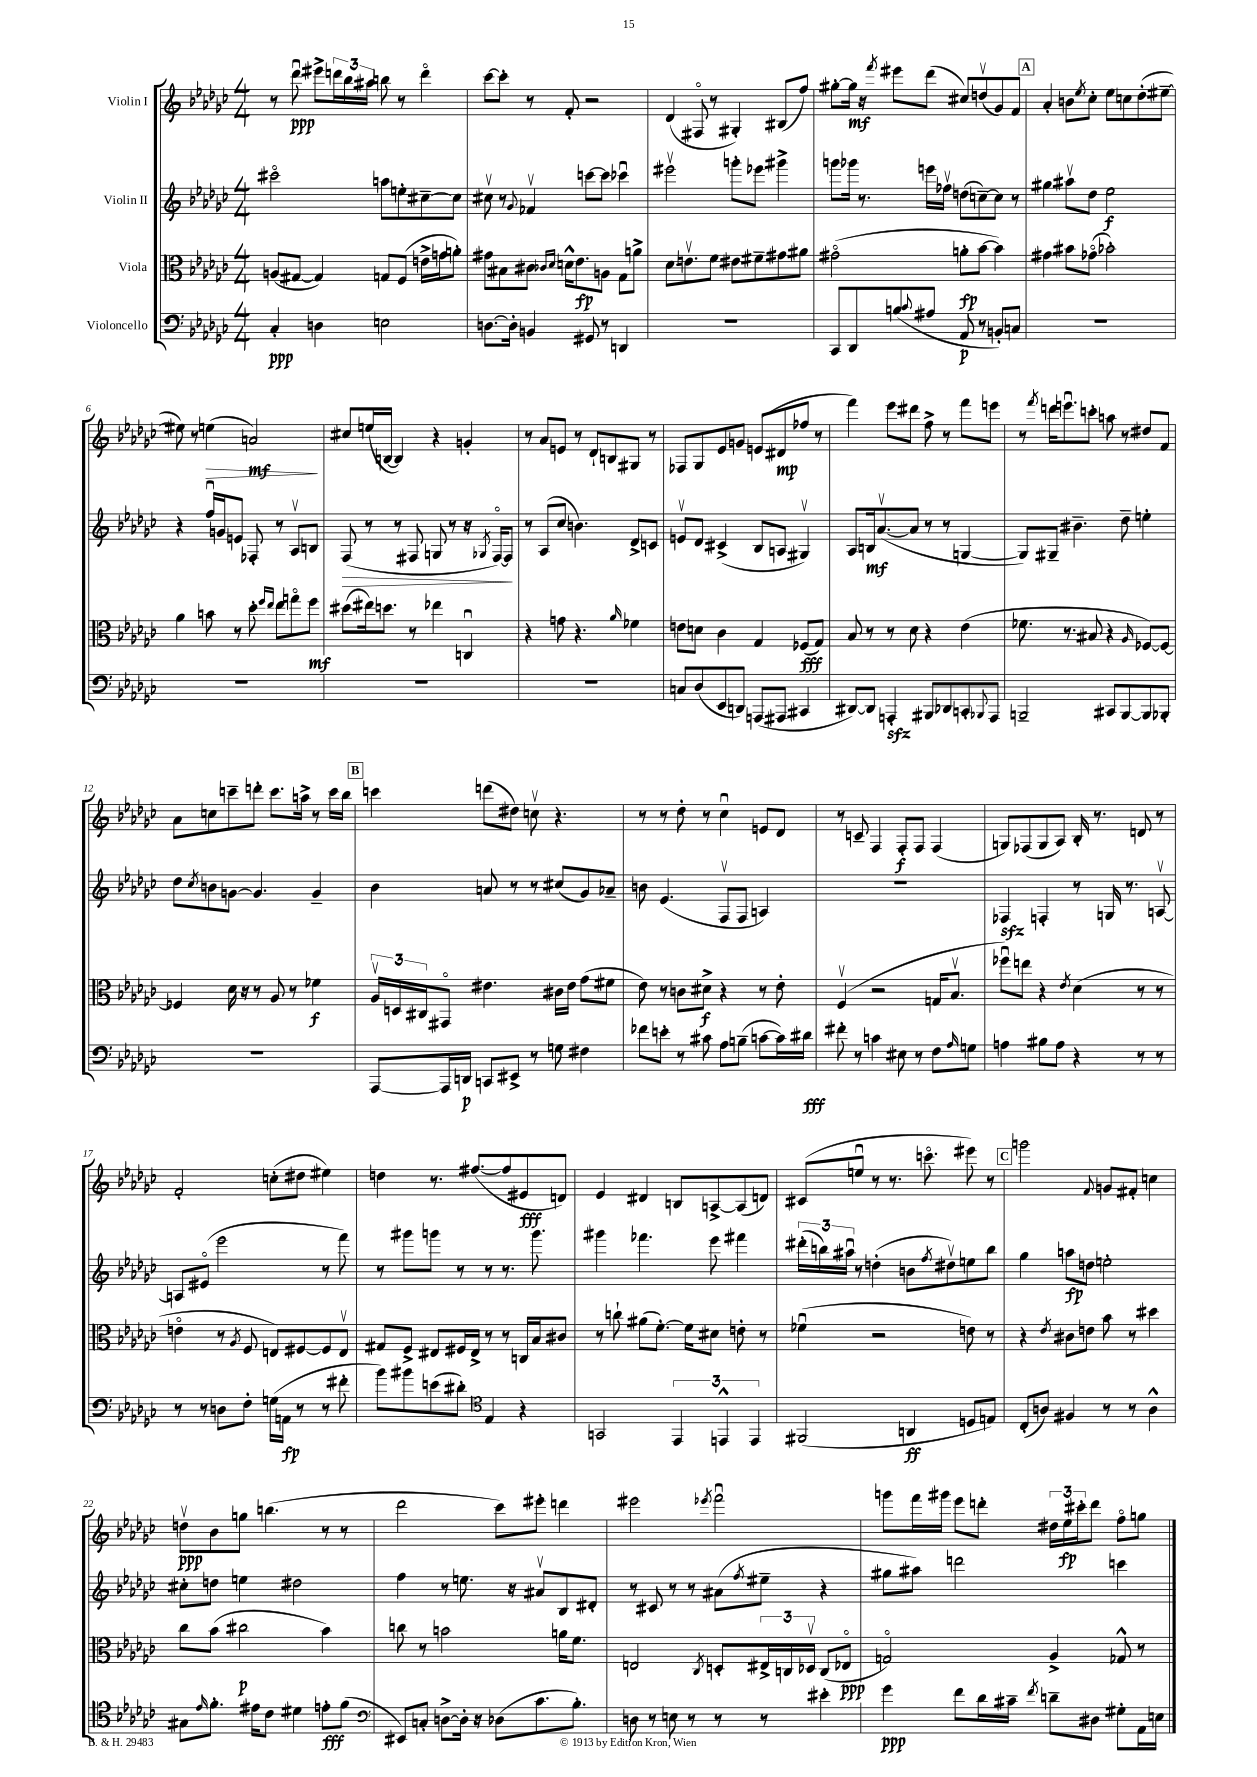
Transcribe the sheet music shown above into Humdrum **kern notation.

**kern	**dynam	**kern	**dynam	**kern	**dynam	**kern	**dynam
*part4	*part4	*part3	*part3	*part2	*part2	*part1	*part1
*staff4	*staff4	*staff3	*staff3	*staff2	*staff2	*staff1	*staff1
*I"Violoncello	*	*I"Viola	*	*I"Violin II	*	*I"Violin I	*
*clefF4	*	*clefC3	*	*clefG2	*	*clefG2	*
*k[b-e-a-d-g-c-]	*	*k[b-e-a-d-g-c-]	*	*k[b-e-a-d-g-c-]	*	*k[b-e-a-d-g-c-]	*
*M4/4	*	*M4/4	*	*M4/4	*	*M4/4	*
=1	=1	=1	=1	=1	=1	=1	=1
4C-'/	ppp	(8An/L	.	2ccc#X\	.	8r	.
.	.	[8G#X/J	.	.	.	8ddd-u\	ppp
4Dn\	.	4G#/])	.	.	.	8eee#X^\L	.
.	.	.	.	.	.	24dddn\L	.
.	.	.	.	.	.	24bb-\	.
.	.	.	.	.	.	24aa#X\JJ	.
2En\	.	8Gn/L	.	8aan\L	.	8bbn\	.
.	.	(8F/J	.	8een'\	.	8r	.
.	.	16en^\LL	.	[8cc#X~\	.	4ddd\	.
.	.	16gn\J	.	.	.	.	.
.	.	8an'\J)	.	8cc#\J]	.	.	.
=2	=2	=2	=2	=2	=2	=2	=2
[8.Dn\L	.	8g#X\L	.	8cc#Xv\	.	[8ccc-\L	.
.	.	8B#X\	.	8r	.	8ccc-'\J]	.
16D'\Jk]	.	.	.	.	.	.	.
.	.	.	.	8qqg-/	.	.	.
4BBn/	.	8c#X\J	.	4f-Xv/	.	8r	.
.	.	16qqc-X/LL	.	.	.	.	.
.	.	16qqd-/JJ	.	.	.	.	.
.	.	16dn^^\KL	.	.	.	8f'/	.
.	.	8.e-\	fp	.	.	.	.
8GG#X/	.	.	.	[8cccn\L	.	2r	.
8r	.	8An\J	.	8ccc\J]	.	.	.
4DDn/	.	8G-\L	.	4ccc-Xu\	.	.	.
.	.	8an^\J	.	.	.	.	.
=3	=3	=3	=3	=3	=3	=3	=3
1r	.	8.d-\L	.	2eee#Xv\	.	(4d-/	.
.	.	8.env\	.	.	.	.	.
.	.	.	.	.	.	8F#X/	.
.	.	8f\J	.	.	.	8r	.
.	.	8e#X\L	.	8gggn'\L	.	4G#X'/)	.
.	.	8f#X~\	.	8eee-X\J	.	.	.
.	.	8g#X\	.	4ggg#X^\	.	(8B#X/L	.
.	.	8a#X\J	.	.	.	8ff/J)	.
=4	=4	=4	=4	=4	=4	=4	=4
8CC-/L	.	(2g#X\	.	8gggn\L	.	[8gg#X'\L	.
8DD-/	.	.	.	16ggg-X\Jk	.	16gg#\Jk]	mf
.	.	.	.	8.r	.	16r	.
.	.	.	.	.	.	8qfff/	.
(8Bn/	.	.	.	.	.	8eee#X\L	.
8qqc-/	.	.	.	.	.	.	.
8A#X/J	.	.	.	16eeen\LL	.	(8ddd-\J	.
.	.	.	.	16ff-Xv\JJ	.	.	.
8AA-/	p	8an'\L	fp	(8ddn\L	.	8cc#X/L)	.
8r	.	[8b-\J	.	[8ccn~\)	.	(8ddnv/	.
8BBn'/L)	.	4b-\])	.	8cc\J]	.	8g-/)	.
8Cn/J	.	.	.	8r	.	8f/J	.
!!LO:REH:place=s1:t=A
=5	=5	=5	=5	=5	=5	=5	=5
1r	.	4g#X\	.	4gg#X\	.	4a-'/	.
.	.	8b#X\L	.	8aa#Xv\L	.	8bn\L	.
.	.	.	.	.	.	8qee-/	.
.	.	(8g-X\J	.	8dd-\J	.	8cc-'\J	.
.	.	2b-X'\)	.	2ee-\	f	8ee-\L	.
.	.	.	.	.	.	8ccn\	.
.	.	.	.	.	.	(8dd-'\	.
.	.	.	.	.	.	[8ee#X~\J	.
!!LO:LB:g=z
=6	=6	=6	=6	=6	=6	=6	=6
1r	.	4a-\	.	4r	.	8ee#X\])	.
.	.	.	.	.	.	8r	.
!	!	!	!	!	!	!	!LO:HP:b
.	.	8bn\	.	16ffu/LL	.	(4een\	>
.	.	.	.	16gn/J	.	.	.
.	.	8r	.	8en/J	.	.	.
.	.	8dd-'\	.	8F-X'/	.	2an/)	mf
.	.	16qqff/LL	.	.	.	.	.
.	.	16qqee-/JJ	.	.	.	.	.
.	.	8ee-\L	.	8r	.	.	.
.	.	8ggn\	.	8A-v/L	.	.	.
.	.	8ff\J	mf	8Bn/J	.	.	.
.	.	.	.	.	.	.	]
=7	=7	=7	=7	=7	=7	=7	=7
!	!	!	!	!	!LO:HP:b	!	!
1r	.	(8dd#X\L	.	(8F/	>	8cc#X/L	.
.	.	16ee#X\k)	.	8r	.	(16een/L	.
.	.	8.ddn\J	.	.	.	[16Bn/JJ	.
.	.	.	.	8r	.	4B/])	.
.	.	8r	.	8F#X/	.	.	.
.	.	4ee-X\	.	8Gn/	.	4r	.
.	.	.	.	8r	.	.	.
.	.	4Cnu/	.	16r	.	4gn'/	.
.	.	.	.	8qG-X/	.	.	.
.	.	.	.	[16F#/KL)	.	.	.
.	.	.	.	8F#/J]	.	.	.
.	.	.	.	.	]	.	.
=8	=8	=8	=8	=8	=8	=8	=8
1r	.	4r	.	8r	.	8r	.
.	.	.	.	(8A-/L	.	8a-/L	.
.	.	8gn\	.	8cc-/J	.	8en/J	.
.	.	4.r	.	4.bn\)	.	8r	.
.	.	.	.	.	.	8d-`/L	.
.	.	.	.	.	.	8Bn/	.
.	.	16qqa-/	.	.	.	.	.
.	.	4f-X\	.	8d-^/L	.	8G#X/J	.
.	.	.	.	8cn/J	.	8r	.
=9	=9	=9	=9	=9	=9	=9	=9
8Cn/L	.	8en\L	.	8env/L	.	8F-X/L	.
(8D-/	.	8dn\J	.	8d-/J	.	8G-/	.
8EE-/	.	4c-\	.	(4c#X^/	.	8e-/	.
8DDn/J)	.	.	.	.	.	8gn/J	.
(8AAAn/L	.	4G-/	.	8B-/L	.	(8en/L	.
8AAA#X/J	.	.	.	8An/J	.	8d#X/	mp
4CC#X/	.	(8F-X/L	fff	4G#Xv/)	.	8ff-X/J	.
.	.	8G-/J)	.	.	.	8r	.
=10	=10	=10	=10	=10	=10	=10	=10
[8DD#X/L)	.	8B-/	.	8A-/L	.	4fff\)	.
8DD#/J]	.	8r	.	16Bn/k	mf	.	.
.	.	.	.	([8.a-v/	.	.	.
4AAAnzz'/	.	8r	.	.	.	8eee-\L	.
.	.	8d-\	.	8a-/J]	.	8ddd#X\J	.
8BBB#X/L	.	4r	.	8r	.	8ff^\	.
8DD-X/	.	.	.	8r	.	8r	.
8CCn'/	.	(4e-\	.	[4Gn/	.	8fff\L	.
8qqBBB-X/	.	.	.	.	.	.	.
8AAA/J	.	.	.	.	.	8eeen\J	.
=11	=11	=11	=11	=11	=11	=11	=11
2BBBn~/	.	8.f-X\	.	8G/L])	.	8r	.
.	.	.	.	.	.	8qfff/	.
.	.	.	.	8G#X~/J	.	16dddn\KL	.
.	.	8.r	.	.	.	8.eeenu\	.
.	.	.	.	4.b#X~\	.	.	.
.	.	8B#X/	.	.	.	8cccn'\J	.
8CC#X/L	.	4r	.	.	.	8aan\	.
[8BBB/	.	.	.	8dd-~\	.	8r	.
.	.	16qqA-/	.	.	.	.	.
8BBB/]	.	[8F-X/L)	.	4een'\	.	8dd#X/L	.
8BBB-X'/J	.	8F-/J_	.	.	.	8f/J	.
!!LO:LB:g=z
=12	=12	=12	=12	=12	=12	=12	=12
1r	.	4F-X/]	.	8dd-\L	.	8a-\L	.
.	.	.	.	8qcc-/	.	.	.
.	.	.	.	8bn\	.	8ccn\	.
.	.	16d-\	.	[8gn\J	.	8cccn~\	.
.	.	16r	.	.	.	.	.
.	.	8r	.	4.g/]	.	8dddn'\J	.
.	.	8A-/	.	.	.	8.ccc\L	.
.	.	8r	.	.	.	.	.
.	.	.	.	.	.	16aan^\Jk	.
.	.	4f-X\	f	4g~/	.	8r	.
.	.	.	.	.	.	16ccc\LL	.
.	.	.	.	.	.	16bb-\JJ	.
!!LO:REH:place=s1:t=B
=13	=13	=13	=13	=13	=13	=13	=13
[8AAA-/L	.	24A-v/LL	.	4b-\	.	4cccn\	.
.	.	24Dn/	.	.	.	.	.
.	.	24C#X/J	.	.	.	.	.
16AAA-/L]	.	8GG#X/J	.	.	.	.	.
16DDn/JJ	p	.	.	.	.	.	.
8CCn/L	.	4.e#X\	.	8an/	.	(8dddn\L	.
8EE#X^/J	.	.	.	8r	.	8dd#X\J)	.
8r	.	.	.	8r	.	8ccnv\	.
8Gn\	.	16c#X\LL	.	(8cc#X/L	.	4.r	.
.	.	16e#\JJ	.	.	.	.	.
4F#X\	.	(8g-\L	.	8g-/)	.	.	.
.	.	8f#X\J	.	8a-X~/J	.	.	.
=14	=14	=14	=14	=14	=14	=14	=14
8f-X\L	.	8e-\)	.	8bn\	.	8r	.
8en'\J	.	8r	.	(4.e-/	.	8r	.
8r	.	8cn\L	.	.	.	8dd-'\	.
8c#X\	.	8d#X^\J	f	.	.	8r	.
8A-\L	.	4r	.	8Fv/L	.	4cc-u\	.
(8Bn~\J	.	.	.	8F/J	.	.	.
[8cn\L	.	8r	.	4An/)	.	8en/L	.
16c\L])	.	8e-'\	.	.	.	8d-/J	.
16d#X\JJ	fff	.	.	.	.	.	.
=15	=15	=15	=15	=15	=15	=15	=15
8f#X'\	.	(4Fv/	.	1r	.	8r	.
8r	.	.	.	.	.	8cn~/	.
4cn\	.	2r	.	.	.	4F/	.
8E#X\	.	.	.	.	.	8F'/L	f
8r	.	.	.	.	.	8F/J	.
8F\L	.	16Gn/KL	.	.	.	(4F/	.
.	.	8.B-v/J	.	.	.	.	.
16qqA-/	.	.	.	.	.	.	.
8Gn\J	.	.	.	.	.	.	.
=16	=16	=16	=16	=16	=16	=16	=16
4An\	.	8ff-Xu\L)	.	4F-Xzz/	.	8Gn/L)	.
.	.	8een\J	.	.	.	(8F-X/	.
8B#X\L	.	4r	.	4Fn'/	.	8G/	.
8A\J	.	.	.	.	.	8A-/J)	.
.	.	8qe-/	.	.	.	.	.
4r	.	(4d-\	.	8r	.	16B-'/	.
.	.	.	.	.	.	8.r	.
.	.	.	.	16Gn/	.	.	.
.	.	.	.	8.r	.	.	.
8r	.	8r	.	.	.	8dn/	.
8r	.	8r	.	[8Anv/	.	8r	.
!!LO:LB:g=z
=17	=17	=17	=17	=17	=17	=17	=17
8r	.	4en\	.	8An/L]	.	2f'/	.
8r	.	.	.	(8e#X/J	.	.	.
8Dn\L	.	8r	.	2eee-\	.	.	.
.	.	8qA-/	.	.	.	.	.
8F'\J	.	8F/	.	.	.	.	.
(16Gn\LL	.	8En/L)	.	.	.	(8ccn'\L	.
16AAn\JJ	fp	.	.	.	.	.	.
8r	.	[8F#X/	.	.	.	8dd#X\J	.
8r	.	8F#/]	.	8r	.	4ee#X\)	.
8f#X'\	.	8Ev/J	.	8fff\)	.	.	.
=18	=18	=18	=18	=18	=18	=18	=18
8b-\L)	.	8G#X/L	.	8r	.	4ddn\	.
8b#X\	.	8F^/J	.	8ggg#X\L	.	.	.
(8en\	.	8E#X/L	.	8gggn\J	.	8.r	.
8d#X'\J)	.	16F#X/L	.	8r	.	.	.
.	.	16E#^/JJ	.	.	.	([8.ff#X/L	.
*clefC4	*	*	*	*	*	*	*
4E-/	.	8r	.	8r	.	.	.
.	.	8r	.	8.r	.	8ff#/]	.
4r	.	16Cn/LL	.	.	.	8e#X/	fff
.	.	16B-/J	.	8.ggg\	.	.	.
.	.	8c#X/J	.	.	.	8dn/J)	.
=19	=19	=19	=19	=19	=19	=19	=19
2GGn/	.	8r	.	4ggg#X\	.	4e-/	.
.	.	8ccn`\	.	.	.	.	.
.	.	(8a#X\L	.	4.fff-X\	.	4d#X/	.
.	.	[8.f'\J)	.	.	.	.	.
6EE-/	.	.	.	.	.	8Bn/L	.
.	.	16f\KL]	.	.	.	.	.
.	.	8d#X\J	.	8eee-\	.	[8An^/	.
6EEn^^/	.	.	.	.	.	.	.
.	.	8en'\	.	4fff#X\	.	(8A/]	.
6EE/	.	.	.	.	.	.	.
.	.	8r	.	.	.	8dn/J)	.
=20	=20	=20	=20	=20	=20	=20	=20
(2FF#X/	.	(4f-Xu\	.	(24ddd#X'\LL	.	(8c#X/L	.
.	.	.	.	24bbn\)	.	.	.
.	.	.	.	24aa#Xu\JJ	.	.	.
.	.	.	.	8r	.	8eenu/J	.
.	.	2r	.	(4ddn'\	.	8r	.
.	.	.	.	.	.	8.r	.
4AAn/	ff	.	.	8bn\L	.	.	.
.	.	.	.	.	.	8.cccn\	.
.	.	.	.	8qff/	.	.	.
.	.	.	.	8dd#Xv\)	.	.	.
8Dn/L	.	8en\)	.	8een\	.	8eee#X\)	.
8En/J)	.	8r	.	8bb\J	.	8r	.
!!LO:REH:place=s1:t=C
=21	=21	=21	=21	=21	=21	=21	=21
(8C-'/L	.	4r	.	4gg-\	.	2gggn\	.
8An/J)	.	.	.	.	.	.	.
.	.	8qe-/	.	.	.	.	.
4F#X/	.	8c#X\L	.	8aan\L	fp	.	.
.	.	8en\J	.	8ddn\J	.	.	.
.	.	.	.	.	.	8qqf/	.
8r	.	8b-\	.	2een'\	.	8gn/L	.
8r	.	8r	.	.	.	8f#X'/J	.
4A^^\	.	4dd#X\	.	.	.	4ccn\	.
!!LO:LB:g=z
=22	=22	=22	=22	=22	=22	=22	=22
8G#X\L	.	8cc-\L	.	8cc#X'\L	.	8ddnv\L	ppp
16qqe-/	.	.	.	.	.	.	.
8.f'\J	.	(8b-\J	.	8ddn\J	.	8b-\	.
.	.	2cc#X\	p	4een\	.	8ggn\J	.
16e#X\KL	.	.	.	.	.	.	.
8c-\J	.	.	.	.	.	(4.bbn\	.
4d#X\	.	.	.	2dd#X\	.	.	.
8en'\L	fff	4b-\)	.	.	.	8r	.
(8f\J	.	.	.	.	.	8r	.
=23	=23	=23	=23	=23	=23	=23	=23
*clefF4	*	*	*	*	*	*	*
8EE#X/L)	.	8ccn\	.	4ff\	.	2ddd-\	.
8Cn'/J	.	8r	.	.	.	.	.
[8Dn^\L	.	2bn\	.	8r	.	.	.
16D'\Jk]	.	.	.	8.een\	.	.	.
16r	.	.	.	.	.	.	.
(8D-X\L	.	.	.	.	.	8ccc-\L)	.
.	.	.	.	16r	.	.	.
8.c-\	.	.	.	8a#Xv/L	.	8eee#X'\J	.
.	.	16an\KL	.	8B-/	.	4dddn\	.
8.B-'\J)	.	8.f\J	.	.	.	.	.
.	.	.	.	8d#X'/J	.	.	.
=24	=24	=24	=24	=24	=24	=24	=24
8Dn\	.	2En/	.	8r	.	2eee#X\	.
8r	.	.	.	8c#X/	.	.	.
8En\	.	.	.	8r	.	.	.
8r	.	.	.	8r	.	.	.
.	.	8qC-/	.	.	.	8qeee-X/	.
8r	.	8Dn'/L	.	(8a#X\L	.	2fffu\	.
.	.	.	.	8qff/	.	.	.
8r	.	24E#X^/L	.	8ee#X~\J	.	.	.
.	.	24Cn/	.	.	.	.	.
.	.	24D-Xv/JJ	.	.	.	.	.
4e#X'\	.	(8C/L	.	4r	.	.	.
.	.	8E-X/J	ppp	.	.	.	.
=25	=25	=25	=25	=25	=25	=25	=25
4g-\	ppp	2Gn/)	.	8gg#X\L	.	8gggn\L	.
.	.	.	.	8aa#X\J)	.	16fff\L	.
.	.	.	.	.	.	16ggg#X\JJ	.
8f\L	.	.	.	2dddn\	.	8eee-\L	.
16d-\L	.	.	.	.	.	8dddn'\J	.
16c#X~\JJ	.	.	.	.	.	.	.
8qf/	.	.	.	.	.	.	.
8dn~\L	.	4A-^/	.	.	.	24dd#X\LL	.
.	.	.	.	.	.	24ee-\	fp
.	.	.	.	.	.	24ccc#X'\J	.
8D#X\J	.	.	.	.	.	8ddd\J	.
8G#X'\L	.	8G-X^^/	.	4cccn\	.	8ff\L	.
16AA-\L	.	8r	.	.	.	8ggn\J	.
16En\JJ	.	.	.	.	.	.	.
==	==	==	==	==	==	==	==
*-	*-	*-	*-	*-	*-	*-	*-
